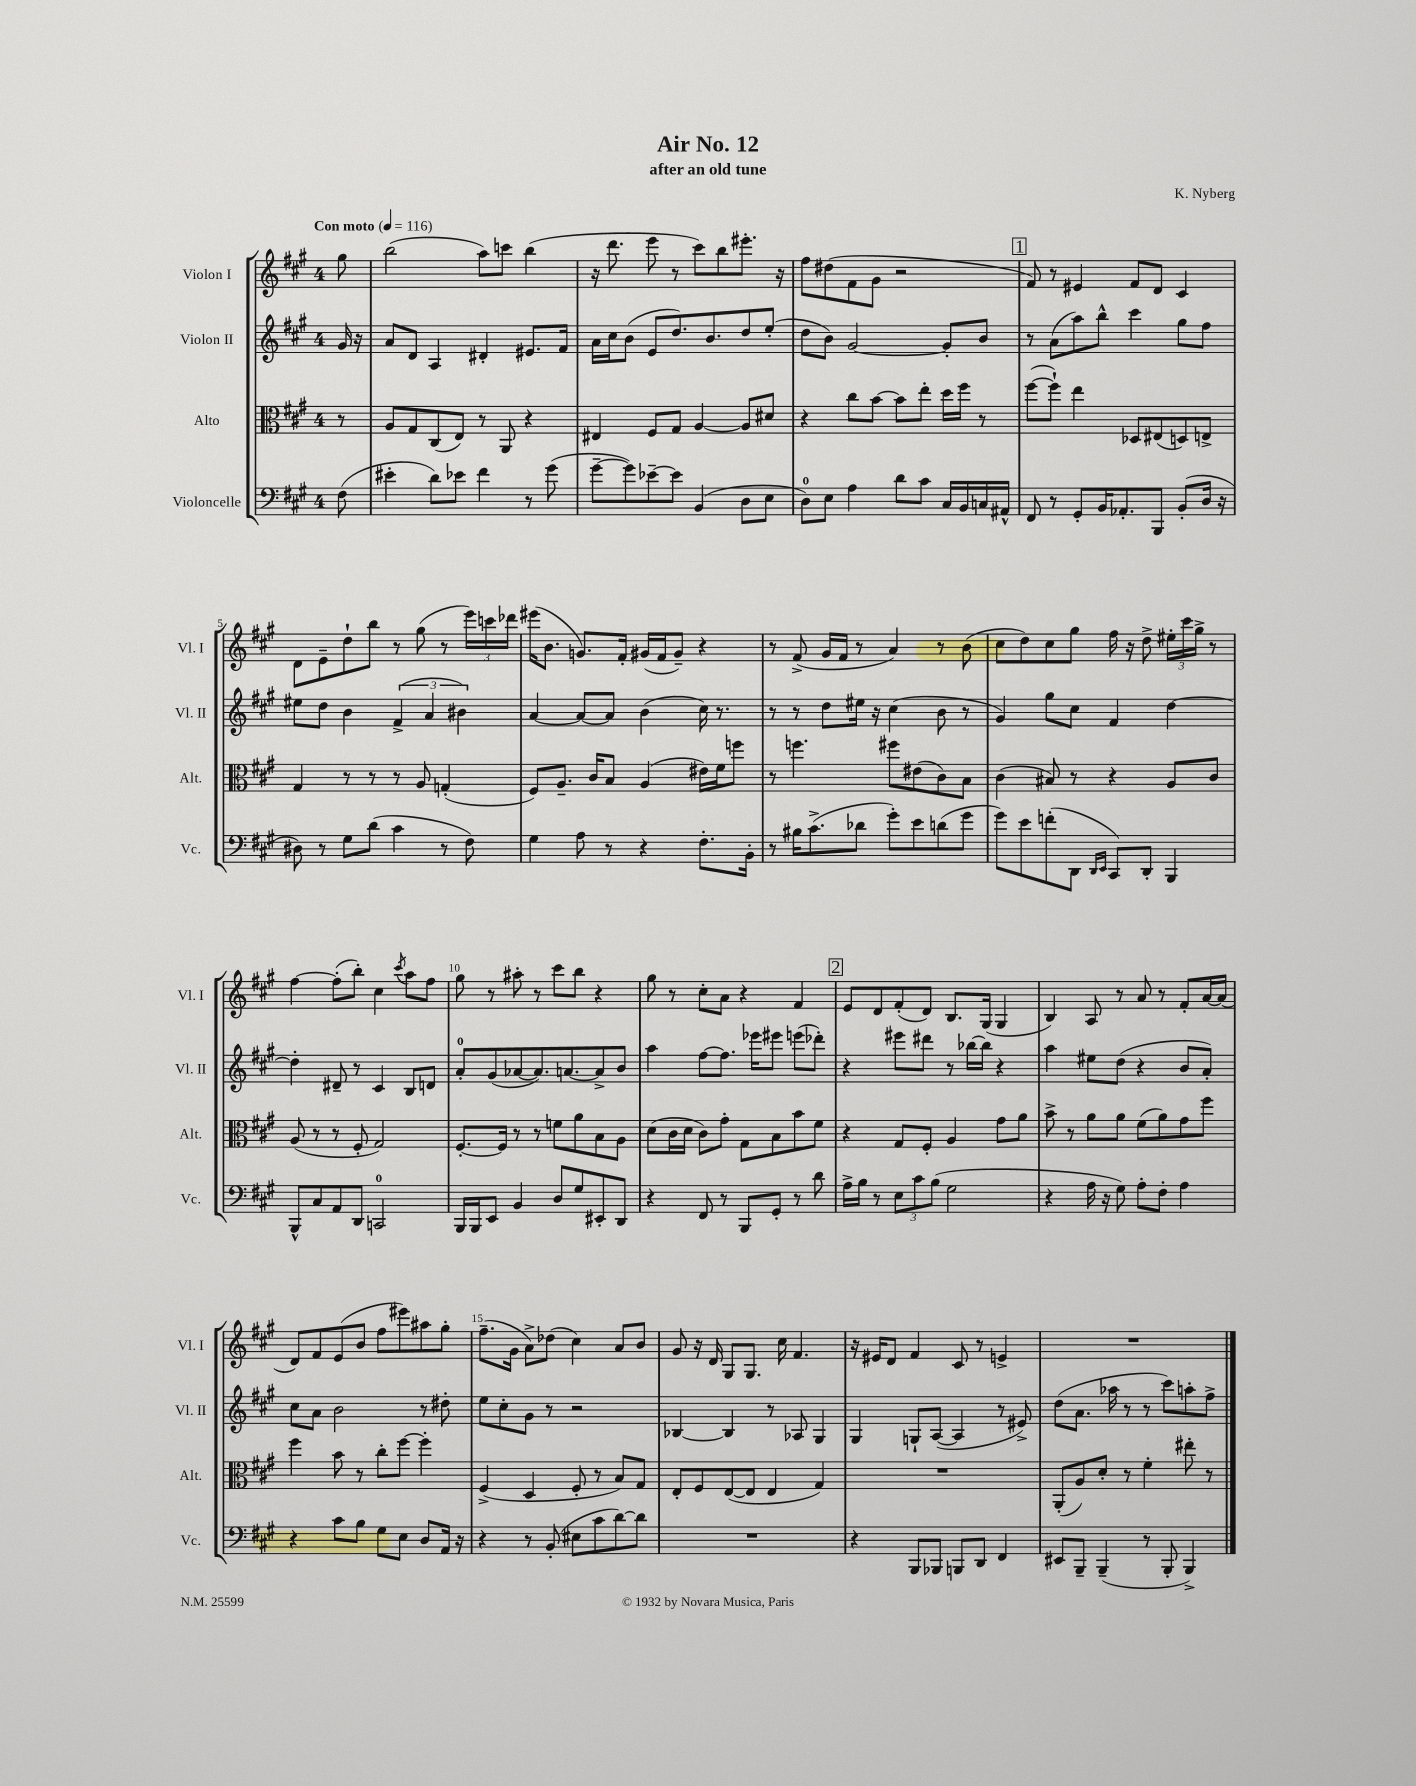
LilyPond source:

\header { title = "Air No. 12" composer = "K. Nyberg" subtitle = "after an old tune" }
<<
\new StaffGroup <<
\new Staff = "s0" \with { instrumentName = "Violon I" shortInstrumentName = "Vl. I" } {
    \clef treble \key a \major \once \override Staff.TimeSignature.style = #'single-digit \time 4/4 \partial 8 \tempo "Con moto" 4 = 116
    gis''8 |
    b''2( a''8) c'''8 b''4( |
    r16 d'''8. e'''8 r8 cis'''8) b''8 eis'''8.-. r16 |
    fis''8 dis''8( fis'8 gis'8 r2 |
    \mark \markup { \box "1" } fis'8) r8 eis'4 fis'8 d'8 cis'4 |
    d'8 e'8-- d''8-! b''8 r8 gis''8( r8 \tuplet 3/2 { e'''16) c'''16 des'''16 } |
    eis'''16( b'8. g'8.) fis'16-. gis'16( fis'16 gis'8--) r4 |
    r8 fis'8->( gis'16 fis'16 r8 a'4) r8 b'8( |
    cis''8 d''8) cis''8 gis''8 fis''16 r16 d''8-> \tuplet 3/2 { eis''16-. cis'''16 gis''16-> } r8 |
    fis''4~ fis''8-.( b''8-.) cis''4 \acciaccatura { cis'''8 } a''8 fis''8 |
    gis''8 r8 ais''8-. r8 cis'''8 b''8 r4 |
    gis''8 r8 cis''8-. a'8 r4 fis'4 |
    \mark \markup { \box "2" } e'8 d'8 fis'8-.( d'8) b8. gis16( gis4 |
    b4) a8 r8 a'8 r8 fis'8-. a'16~ a'16( |
    d'8) fis'8 e'8( b'8 fis''8 eis'''8) ais''8 gis''8-. |
    fis''8.--( gis'16 a'8->) des''8( cis''4) a'8 b'8 |
    gis'8 r16 d'16 gis8 gis8. cis''16 fis'4. |
    r16 eis'16 d'8 fis'4 cis'8 r8 e'4-> |
    R1 \bar "|." |
}
\new Staff = "s1" \with { instrumentName = "Violon II" shortInstrumentName = "Vl. II" } {
    \clef treble \key a \major \once \override Staff.TimeSignature.style = #'single-digit \time 4/4 \partial 8
    gis'16 r16 |
    a'8 d'8 a4 dis'4-. eis'8. fis'16 |
    a'16 cis''16 b'8( e'8 d''8.) b'8. d''8 e''8-.( |
    d''8 b'8) gis'2~ gis'8-. b'8 |
    \mark \markup { \box "1" } r8 a'8( a''8) b''8-^ cis'''4 gis''8 fis''8 |
    eis''8 d''8 b'4 \tuplet 3/2 { fis'4->( a'4 bis'4) } |
    a'4~ a'8~ a'8 b'4( cis''16) r8. |
    r8 r8 d''8 eis''16 r16 cis''4( b'8 r8 |
    gis'4) gis''8 cis''8 fis'4 d''4~ |
    d''4-. dis'8-- r8 cis'4 b8 d'8 |
    a'8-0-. gis'8( aes'8~ aes'8.) a'8.~ a'8-> b'8 |
    a''4 fis''8~ fis''8. ees'''16 eis'''8 e'''8( des'''8-.) |
    \mark \markup { \box "2" } r4 eis'''8 dis'''8 r8 bes''16~ bes''16 r4 |
    a''4 eis''8 d''8( r4 b'8 a'8-.) |
    cis''8 a'8 b'2 r8 dis''8-. |
    e''8 cis''8-. gis'8 r8 r2 |
    bes4~ bes4 r8 aes8 gis4 |
    gis4 g8-! a8~( a4 r8 eis'8->) |
    d''8( a'8. aes''16 r8 r8 cis'''8) a''8-. fis''8-> \bar "|." |
}
\new Staff = "s2" \with { instrumentName = "Alto" shortInstrumentName = "Alt." } {
    \clef alto \key a \major \once \override Staff.TimeSignature.style = #'single-digit \time 4/4 \partial 8
    r8 |
    a8 gis8 cis8( e8) r8 a,8 r4 |
    eis4 fis8 gis8 a4~ a8 dis'8 |
    r4 cis''8 b'8~ b'8 e''8-. d''16 fis''16 r8 |
    \mark \markup { \box "1" } fis''8~( fis''8-!) e''4 des8 eis8( d8) e8-> |
    gis4 r8 r8 r8 a8 g4-.( |
    fis8) a8.-- cis'16 b8 a4( eis'16) fis'16 f''8 |
    r8 f''4. fis''8 eis'8( cis'8) b8 |
    cis'4( bis8) r8 r4 a8 cis'8 |
    a8( r8 r8 fis8-. gis2) |
    fis8.~-. fis16 r8 r8 f'8 a'8 b8 a8 |
    d'8( cis'16 d'16 cis'8) gis'8-. gis8 b8 b'8 fis'8 |
    \mark \markup { \box "2" } r4 gis8 fis8-. a4 gis'8 a'8 |
    b'8-> r8 a'8 a'8 fis'8( a'8) gis'8 fis''8 |
    fis''4 b'8 r8 cis''8-. fis''8~ fis''4-. |
    fis4->( d4 fis8-. r8 b8) gis8 |
    e8-. fis8 e8~( e8 e4 gis4) |
    R1 |
    a,8-.( a8) d'8-. r8 fis'4-. eis''8-. r8 \bar "|." |
}
\new Staff = "s3" \with { instrumentName = "Violoncelle" shortInstrumentName = "Vc." } {
    \clef bass \key a \major \once \override Staff.TimeSignature.style = #'single-digit \time 4/4 \partial 8
    fis8( |
    eis'4-. d'8) ees'8 fis'4 r8 gis'8( |
    gis'8~-- gis'8) ees'8~-- ees'8 b,4( d8 e8 |
    d8-0) e8 a4 d'8 cis'8 cis16 b,16 c16 ais,16-^ |
    \mark \markup { \box "1" } fis,8 r8 gis,8-. b,16 aes,8.-. b,,8 b,8-.( d16 r16 |
    dis8) r8 gis8 d'8( cis'4 r8 fis8) |
    gis4 a8 r8 r4 fis8.-. b,16-. |
    r8 bis16 cis'8.->( des'8 gis'8-.) e'8 d'8( gis'8 |
    gis'8) e'8 f'8-.( d,8 \grace { d,16 e,16 } cis,8) d,8-. b,,4 |
    b,,8-^ cis8 a,8 d,8 c,2-0 |
    b,,16 b,,16 e,8 b,4 d8 gis8 eis,8-. d,8 |
    r4 fis,8 r8 b,,8 gis,8-. r8 d'8 |
    \mark \markup { \box "2" } a16-> b16 r8 \tuplet 3/2 { e8 cis'8 b8( } gis2 |
    r4 a16 r16 gis8) a8-. fis8-. a4 |
    r4 cis'8 b8 gis8 e8 d8 a,16 r16 |
    r4 r8 b,8-.( eis8 cis'8 d'8~) d'8 |
    R1 |
    r4 b,,8 bes,,8 b,,8 d,8 fis,4 |
    eis,8 b,,8-- b,,4--( r8 b,,8-. b,,4->) \bar "|." |
}
>>
>>
\layout { \context { \Score \override BarNumber.break-visibility = ##(#f #t #t) barNumberVisibility = #(every-nth-bar-number-visible 5) } }
